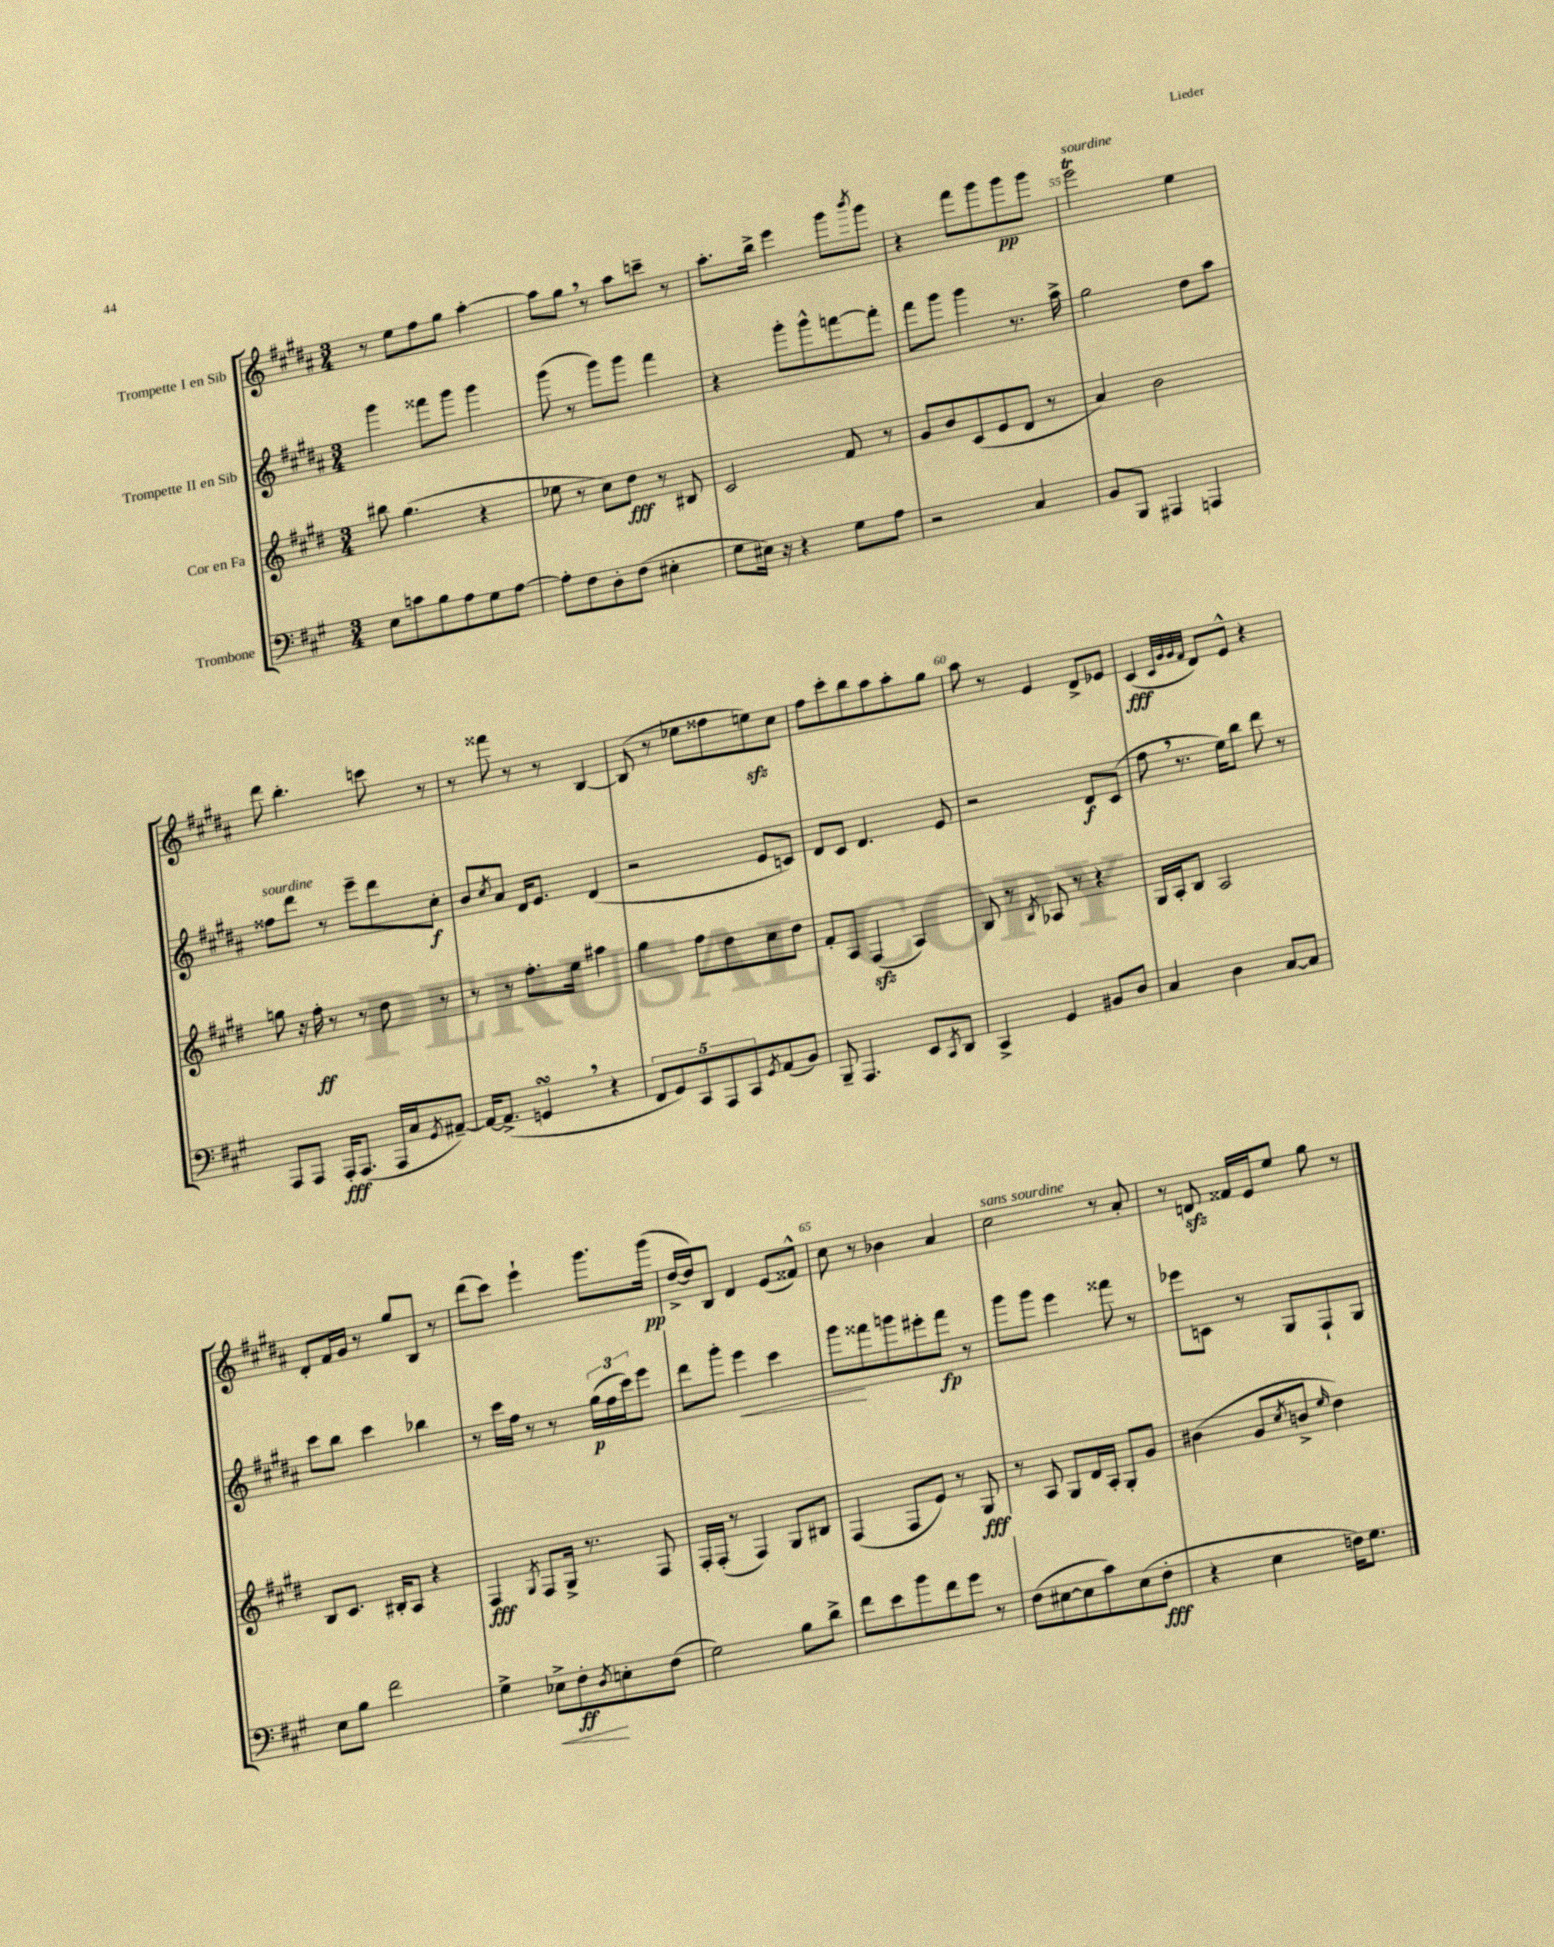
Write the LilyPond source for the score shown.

<<
\new StaffGroup <<
\new Staff = "s0" \with { instrumentName = "Trompette I en Sib" } {
    \clef treble \key b \major \numericTimeSignature \time 3/4
    r8 e''8 fis''8 gis''8 ais''4~-. |
    ais''8 gis''8 \breathe r8 ais''8 c'''8-- r8 |
    ais''8.-. b''16-> e'''4 gis'''8 \acciaccatura { b'''8 } gis'''8 |
    r4 fis'''8 gis'''8 gis'''8\pp gis'''8 |
    e'''2\trill^\markup { \italic "sourdine" } e''4 |
    dis'''8 b''4.-. c'''8 r8 |
    r8 fisis'''8 r8 r8 b4~ |
    b8( r8 ees''8 fisis''8 e''8\sfz) cis''8 |
    fis''8 cis'''8-. b''8 ais''8 ais''8-. gis''8 |
    ais''8 r8 e'4 dis'8-> ees'8 |
    cis'4\fff( \grace { cis'32 gis'32 gis'32 fis'32 } dis'8) e'8-^ r4 |
    dis'8-. fis'16 gis'16 r8 gis''8 b8 r8 |
    dis'''8( cis'''8) e'''4-! gis'''8. gis'''16\pp( |
    dis''16~-> dis''16) b8 dis'4 e'8( fisis'8-^) |
    cis''8 r8 bes'4 ais'4 |
    cis''2^\markup { \italic "sans sourdine" } r8 ais'8-. |
    r8 d'8\sfz fisis'16 e'16 e''8 gis''8 r8 \bar "|." |
}
\new Staff = "s1" \with { instrumentName = "Trompette II en Sib" } {
    \clef treble \key b \major \numericTimeSignature \time 3/4
    gis'''4 fisis'''8 gis'''8 gis'''4 |
    gis'''8( r8 gis'''8) gis'''8 fis'''4 |
    r4 gis'''8-. gis'''8-^ f'''8~ f'''8-. |
    fis'''8 gis'''8 gis'''4 r8. ais''16-> |
    gis''2 dis''8 ais''8 |
    fisis''8^\markup { \italic "sourdine" } dis'''8 r8 e'''8-- dis'''8 cis''8-.\f |
    b'8 \acciaccatura { cis''8 } ais'8 dis'16 e'8. dis'4( |
    r2 e'8 c'8) |
    dis'8 cis'8 dis'4. e'8 |
    r2 dis'8\f cis'8( |
    fis''8 \breathe r8. e''16) b''8 dis'''8 r8 |
    cis'''8 b''8 cis'''4 bes''4 |
    r8 cis'''16 fis''16 r8 r8 \tuplet 3/2 { gis''16\p( fis''16 cis'''16) } e'''8 |
    dis'''8 gis'''8-. e'''4\< cis'''4 |
    gis'''8\! fisis'''8 g'''8 eis'''8-. fisis'''8\fp r8 |
    gis'''8 gis'''8 e'''4 fisis'''8 r8 |
    ees'''8 c'8 r8 gis8 fis8-! gis8 \bar "|." |
}
\new Staff = "s2" \with { instrumentName = "Cor en Fa" } {
    \clef treble \key e \major \numericTimeSignature \time 3/4
    bis''8 gis''4.( r4 |
    ees''8 r8 cis''8) dis''8\fff r8 bis8 |
    cis'2 fis'8 r8 |
    gis'8 b'8 cis'8( e'8 dis'8 r8 |
    a'4) b'2 |
    g''8 r16 fis''16-.\ff r8 r8 dis''8 r8 |
    r8 r8 fis''8.-. e''16 ais''4 |
    gis''4 fis''8 dis''8 cis''8 dis''8 |
    fis'8-. a8 fis4\sfz( a4) |
    b8 r8 \acciaccatura { b8 } aes8 r8 r4 |
    gis16 a16-. b8 a2 |
    b8 cis'8. bis16-. a8 r4 |
    fis4\fff \acciaccatura { gis8 } fis8 gis16-> r8. fis8 |
    fis16-. fis16-.( r8 fis4) gis8 bis8 |
    fis4( fis8 e'8) r8 gis8\fff |
    r8 a8 gis8 dis'16 a16-. gis8-. gis'8 |
    bis'4( gis'8 \acciaccatura { cis''8 } b'8-> \grace { e''16 } dis''4) \bar "|." |
}
\new Staff = "s3" \with { instrumentName = "Trombone" } {
    \clef bass \key a \major \numericTimeSignature \time 3/4
    e8 c'8 b8 a8 gis8 a8~ |
    a8-. fis8 d8-. fis8( eis4-. |
    gis8 eis16) r16 r4 gis8 a8 |
    r2 cis4 |
    b,8 b,,8 ais,,4 a,,4 |
    a,,8 a,,8 a,,16-.\fff a,,8.( a,,16 cis16 \acciaccatura { gis,8 } ais,8~--) |
    ais,16~ ais,8.->( g,4\turn \breathe r4 |
    \tuplet 5/4 { fis,8 gis,8) cis,8 a,,8 cis,8 } \acciaccatura { gis,8 } a,8( b,8) |
    b,,8-- a,,4. e,8 \acciaccatura { cis,8 } d,8 |
    cis,4-> gis,4 bis,8 d8 |
    cis4 d4 cis8~ cis8 |
    e8 b8 fis'2 |
    gis4-> ees8->\< fis8-.\ff\! \acciaccatura { d8 } e8-. fis8( |
    gis2) b8 d'8-> |
    fis'8 e'8 b'8 fis'8 gis'8 r8 |
    fis8( eis8~ eis8 cis'8) eis8( fis8-.\fff |
    r4 e4 f16) gis8. \bar "|." |
}
>>
>>
\layout { \context { \Score currentBarNumber = #51 \override BarNumber.break-visibility = ##(#f #t #t) barNumberVisibility = #(every-nth-bar-number-visible 5) } }
